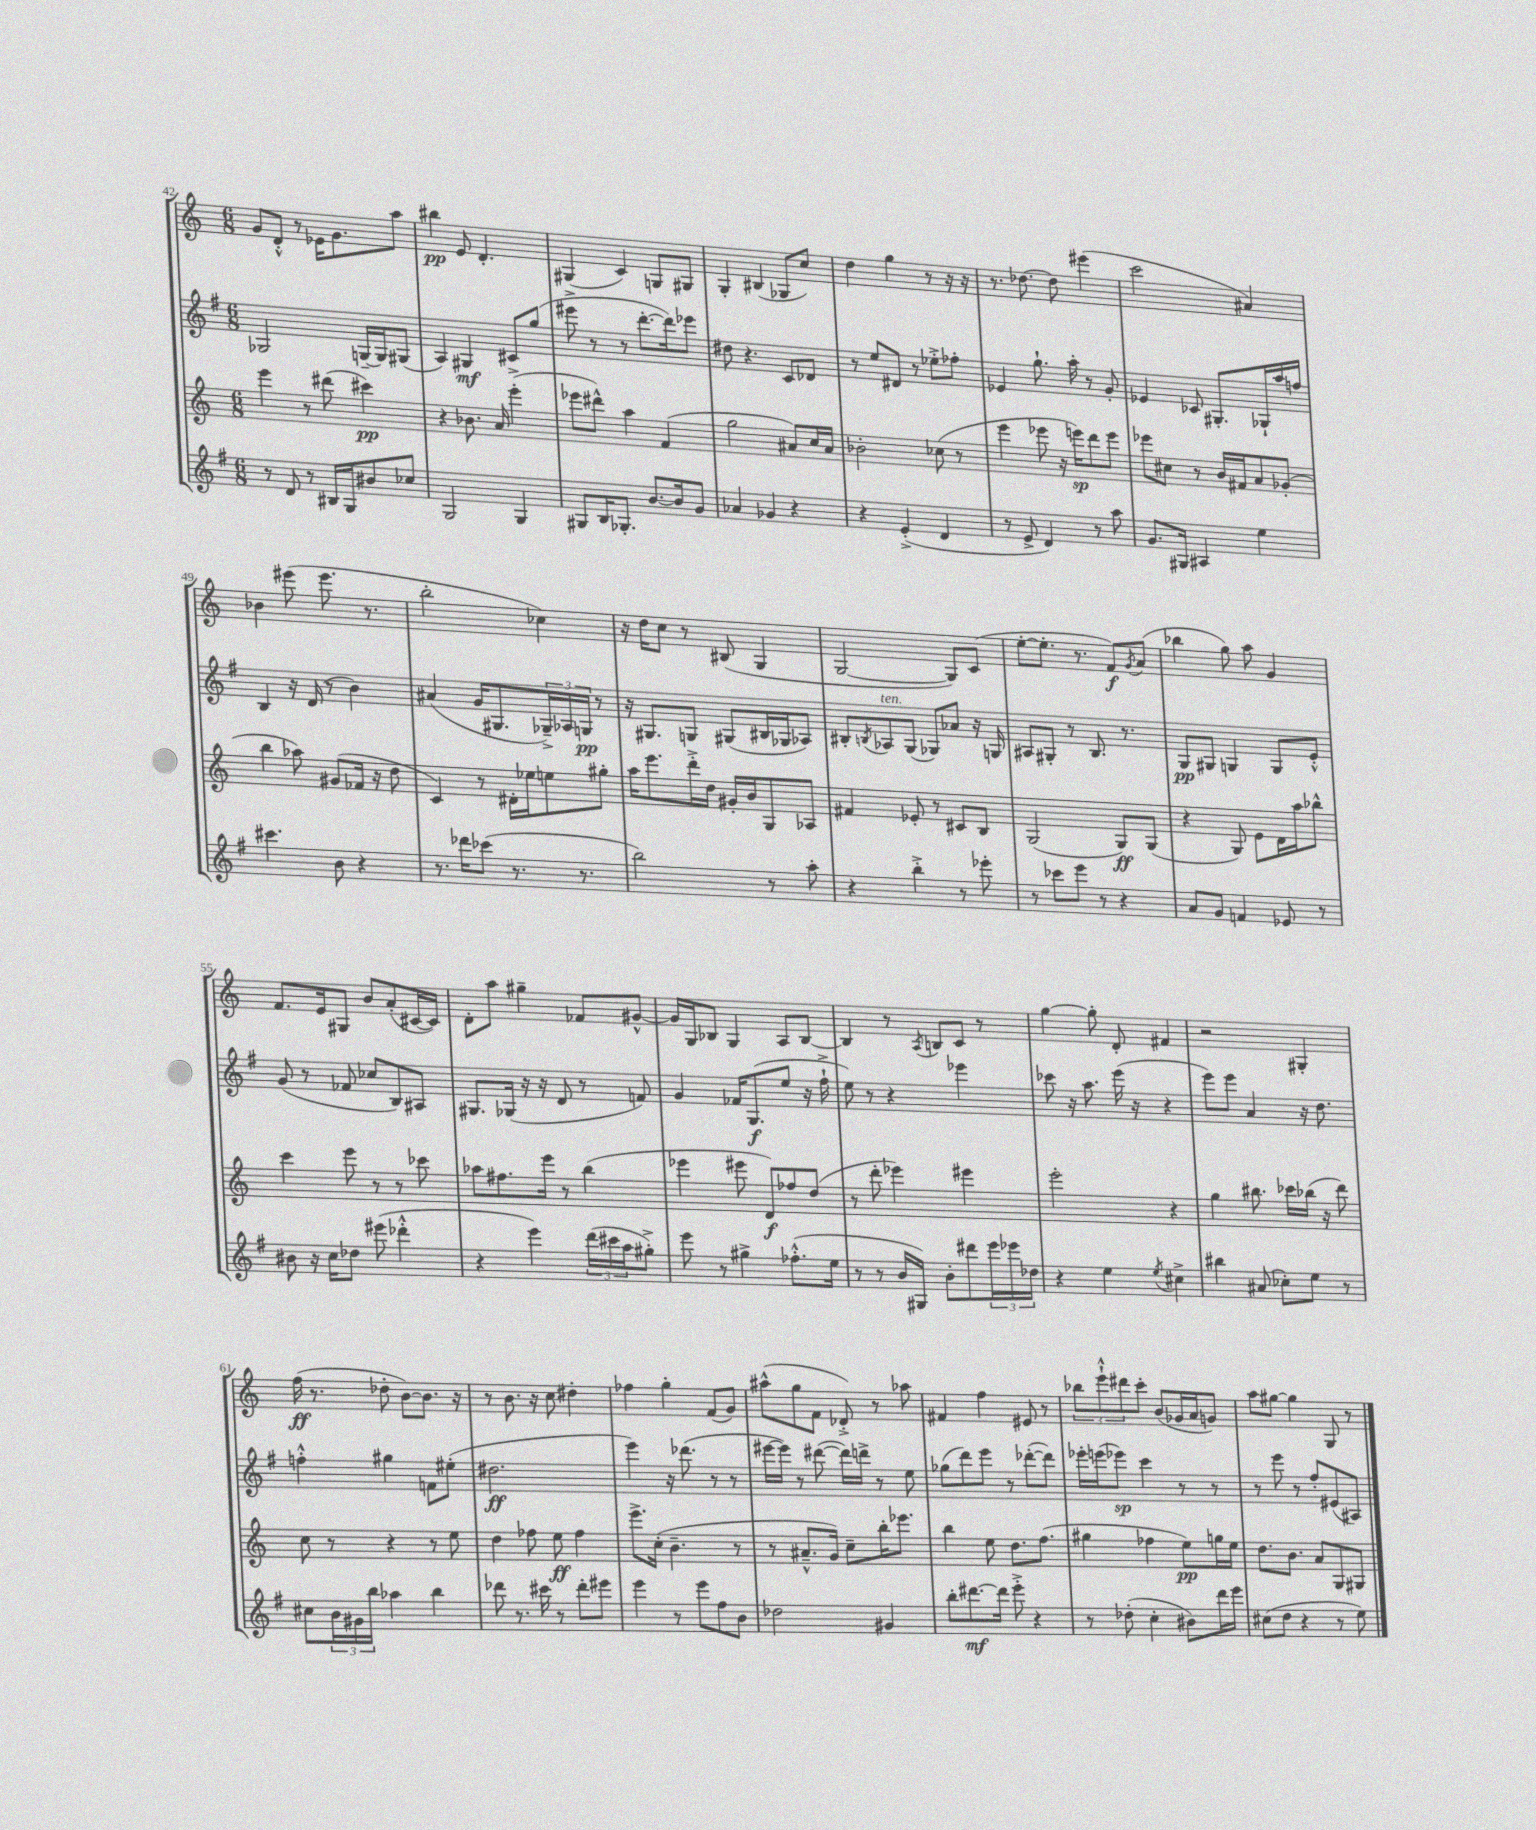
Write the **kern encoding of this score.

**kern	**kern	**kern	**kern
*staff4	*staff3	*staff2	*staff1
*clefG2	*clefG2	*clefG2	*clefG2
*k[f#]	*k[]	*k[f#]	*k[]
*M6/8	*M6/8	*M6/8	*M6/8
8r	4eee\	2G-/	8g/L
8d/	.	.	8d'^^/J
8r	8r	.	8r
16B#/LL	(8ddd#\	.	16e-\LK
16G/J	.	.	8.g\
8b#/	4ccc#\)	[16G~/LL	.
.	.	16G/]J	.
8cc-/J	.	(8G#/J	8aa\J
=	=	=	=
2G/	4r	4A/)	4bb#\
.	8.b-\	4G#/	8e/
.	.	.	4.d'/
.	16a/	.	.
4G/	(4eee'^\	8c#/L	.
.	.	(8gg/J	.
=	=	=	=
8G#/L	8eee-\L	8eee#^\	(4G#/
16B/K	8ddd#^^\J)	8r	.
8.G-'/J	.	.	.
.	4aa\	8r	4c/)
[8.b/L	.	[8.ddd'\L	.
.	(4f/	.	8G/L
16b/]k	.	16ddd\]k)	.
8g/J	.	8eee-\J	8G#/J
=	=	=	=
4a-/	2gg\	8dd#\	4G'/
.	.	4.r	.
4g-/	.	.	(4B#/
4r	8a#/L)	8c/L	8G-/L
.	16cc/L	8d-/J	8cc/J)
.	16a#/JJ	.	.
=	=	=	=
4r	2b-'\	8r	4dd\
.	.	8ee/L	.
(4e'^/	.	8d#/J	4gg\
.	.	8r	.
4d/	(8cc-\	8ee-'^\L	8r
.	8r	8ff-'\J	16r
.	.	.	16r
=	=	=	=
8r	4eee\	4e-/	8.r
8e^/	.	.	.
.	.	.	[8.dd-\
4d/)	8eee-\	8.gg`\	.
.	16r	.	8dd-\]
.	16eee\LK)	16aa'\	.
8r	8ddd\	8r	(4eee#\
8aa\	8eee\J	8g'/	.
=	=	=	=
8.g/L	8eee-\L	4e-/	2ccc\
.	8cc#\J	.	.
16G#/Jk	.	.	.
4A#/	8r	8c-/	.
.	16b/LL	8.G#'/L	.
.	16f#/J	.	.
4ee\	8a/	.	4a#/)
.	.	16G-`/L	.
.	(8g-'/J	16aa/	.
.	.	16ff/JJ	.
=	=	=	=
4.ccc#\	4bb\	4B/	4b-\
.	8aa-\)	16r	(8eee#\
.	.	(16d/	.
8b\	(8g#/L	8r	8.eee#\
4r	16f-/Jk	4b\)	.
.	16r	.	8.r
.	8dd\	.	.
=	=	=	=
8.r	4c/)	(4a#/	2bb'\
16ddd-\LK	.	.	.
(8ccc-\J	8r	16g/LK	.
.	.	8.G#/	.
8.r	16d#'\LL	.	.
.	16ee-\J	.	.
.	8ee\	24G-~^/L)	4cc-\)
.	.	24A-/	.
8.r	.	.	.
.	.	24G/JJ	.
.	8gg#'\J	8r	.
=	=	=	=
2bb\)	16aa\LK	16r	16r
.	8.eee\	8.G#/L	16dd\LK
.	.	.	8cc\J
.	16ddd'^\L	8G/J	8r
.	16dd\JJ	.	.
.	16g#'/LL	(8G#/L	(8B#/
.	16b/J	.	.
8r	8G/	16B#/L	4G/
.	.	16G-/J	.
8aa'\	8A-/J	8A-/J)	.
=	=	=	=
4r	4f#/	8B#'/L	[2G/
.	.	8qB/	.
.	.	8A-/	.
4bb'^\	8e-'/	(8G/J	.
.	8r	8G-/L)	.
8r	8c#/L	8a-/J	8G/]L)
8eee-'\	8B/J	16r	(8c/J
.	.	16G/	.
=	=	=	=
8r	(2G/	8A#/L	[8ee'\L
8ccc-\L	.	8G#'/J	8.ee'\]J
8eee\J	.	8r	.
.	.	.	8.r
8r	.	8.B/	.
4r	8G/L)	.	8f/L)
.	.	8.r	.
.	.	.	8qg/
.	(8G/J	.	(8a/J
=	=	=	=
8a/L	4r	8G/L	4bb-\
8g/J	.	8G#/J	.
4f/	8G/)	4G/	8gg\)
.	8e\L	.	8aa\
8e-/	16d\L	8G/L	4g/
.	16aa\J	.	.
8r	8bb-^^\J	8e'^^/J	.
=	=	=	=
8b#\	4ccc\	(8g/	8.f/L
16r	.	8r	.
16cc\LK	.	.	16e/k
8dd-\J	8eee\	8f-/	8G#/J
(8eee#\	8r	8cc-/L	8b/L
4ddd-'^^\	8r	8B/)	(8a'/
.	8ccc-\	8A#/J	[16c#/L
.	.	.	16c#/]JJ)
=	=	=	=
4r	8aa-\L	8.G#/L	8d'\L
.	8.ff#\	.	8aa\J
.	.	(16G-/Jk	.
4eee\)	.	16r	4gg#~\
.	16eee\Jk	16r	.
.	8r	8d/	.
(24ddd\LL	(4bb\	8r	8f-/L
24ccc#\	.	.	.
24aa\J	.	.	.
8gg#'^\J)	.	8f/)	[8g#^^/J
=	=	=	=
8eee\	4eee-\	4g/	16g#/]LL
.	.	.	16G/J
8r	.	.	8B-/J
4gg#^\	8eee#\	16f-/LK	4G/
.	.	(8.G/	.
.	8d/L)	.	.
(8.ff-'^^\L	8ff-/	8ee/J	8A/L
.	(8dd/J	16r	[8B-/J
16ee\Jk	.	16ff#`^\	.
=	=	=	=
8r	8r	8ee\)	4B-/]
8r	8ddd'\	8r	.
16b/LL	4eee-\)	4r	8r
16G#/JJ)	.	.	.
.	.	.	8qA/
8b'\L	.	.	8B/L
8ddd#\	4eee#\	4eee-\	8c/J
24eee\L	.	.	8r
24eee-\	.	.	.
24dd-\JJ	.	.	.
=	=	=	=
4r	2eee'\	8ccc-\	[4gg\
.	.	16r	.
.	.	8.aa\	.
4ee\	.	.	8gg'\]
.	.	(16eee\	8d'/
.	.	16r	.
8qee/	.	.	.
4cc#^\	4r	4r	4f#/
=	=	=	=
4bb#\	4gg\	8eee\L)	2r
.	.	8eee\J	.
(8a#/	8.bb#\	4a/	.
8cc-'\L)	.	.	.
.	16ccc-\LL	.	.
8ee\J	(16bb-\JJ	16r	4G#'/
.	16r	8.dd\	.
8r	8ddd\)	.	.
=	=	=	=
8cc#\L	8cc\	4ff'^^\	(16ff\
.	.	.	8.r
24b\L	8r	.	.
24g#\	.	.	.
24bb\JJ	.	.	.
4aa-\	4r	4gg#\	8dd-'\
.	.	.	[8b\L)
4bb\	8r	8f\L	8.b\]J
.	8ee\	(8ee#'\J	.
.	.	.	16r
=	=	=	=
8ddd-\	4dd\	2.dd#\	8r
8.r	.	.	8.b\
.	8ff-\	.	.
16ccc#\	.	.	16r
8r	8ee\	.	8cc\
8ddd-'\L	4ff-\	.	4dd#'\
8eee#\J	.	.	.
=	=	=	=
4eee\	8.eee^\L	4eee\)	4ff-\
.	(16cc'\Jk	.	.
8r	4.b~\	16r	4gg'\
.	.	(8.ddd-\	.
8eee\L	.	.	.
8ff#\	.	8r	(8f/L
8b\J	8r	8r	8g/J)
=	=	=	=
2dd-\	8r	[16eee#\LL	(8aa#^^\L
.	.	16eee#\]JJ)	.
.	8.a#~^^/L	8r	8gg\
.	.	([8ddd#\	8f\J
.	16g/Jk)	.	.
.	8cc~\L	16ddd#\]LL)	8d-'^/)
.	.	16ddd^\JJ	.
4g#/	16bb'\K	8r	8r
.	8.eee-\J	.	.
.	.	8ee\	8aa-\
=	=	=	=
8bb'\L	4bb\	(8gg-\L	4f#/
[8.ddd#\	.	8ddd\)	.
.	8ee\	8eee\J	4ff\
16ddd#\]Jk	.	.	.
8eee'^\	8.dd\L	8r	.
4r	.	([8ddd-'\L	8e#/
.	(8.ff\J	.	.
.	.	8ddd-\]J)	8r
=	=	=	=
8r	4gg#\	16eee-'\LL	12bb-\L
.	.	(16eee\J	.
.	.	.	12eee`^^\
(8dd-'\	.	8eee-\J)	.
.	.	.	12ddd#\
4cc'\	4ff-\	4ccc\	8ccc'\J
.	.	.	(8b/L
8b#\L)	8ee\L)	8r	16g-/L
.	.	.	16a/J
16ddd\L	16gg\L	8r	8g/J)
16eee\JJ	16ee\JJ	.	.
=	=	=	=
(8cc#\L	8.dd\L	8r	8aa\L
8dd\J	.	8eee\	[8gg#\J
.	8.b\J	.	.
4r	.	8r	4gg#\]
.	8a/L	8ff#'/L	.
8r	8G/	(8e#/	8G/
8ee\)	8G#/J	8A#/J)	8r
==	==	==	==
*-	*-	*-	*-
